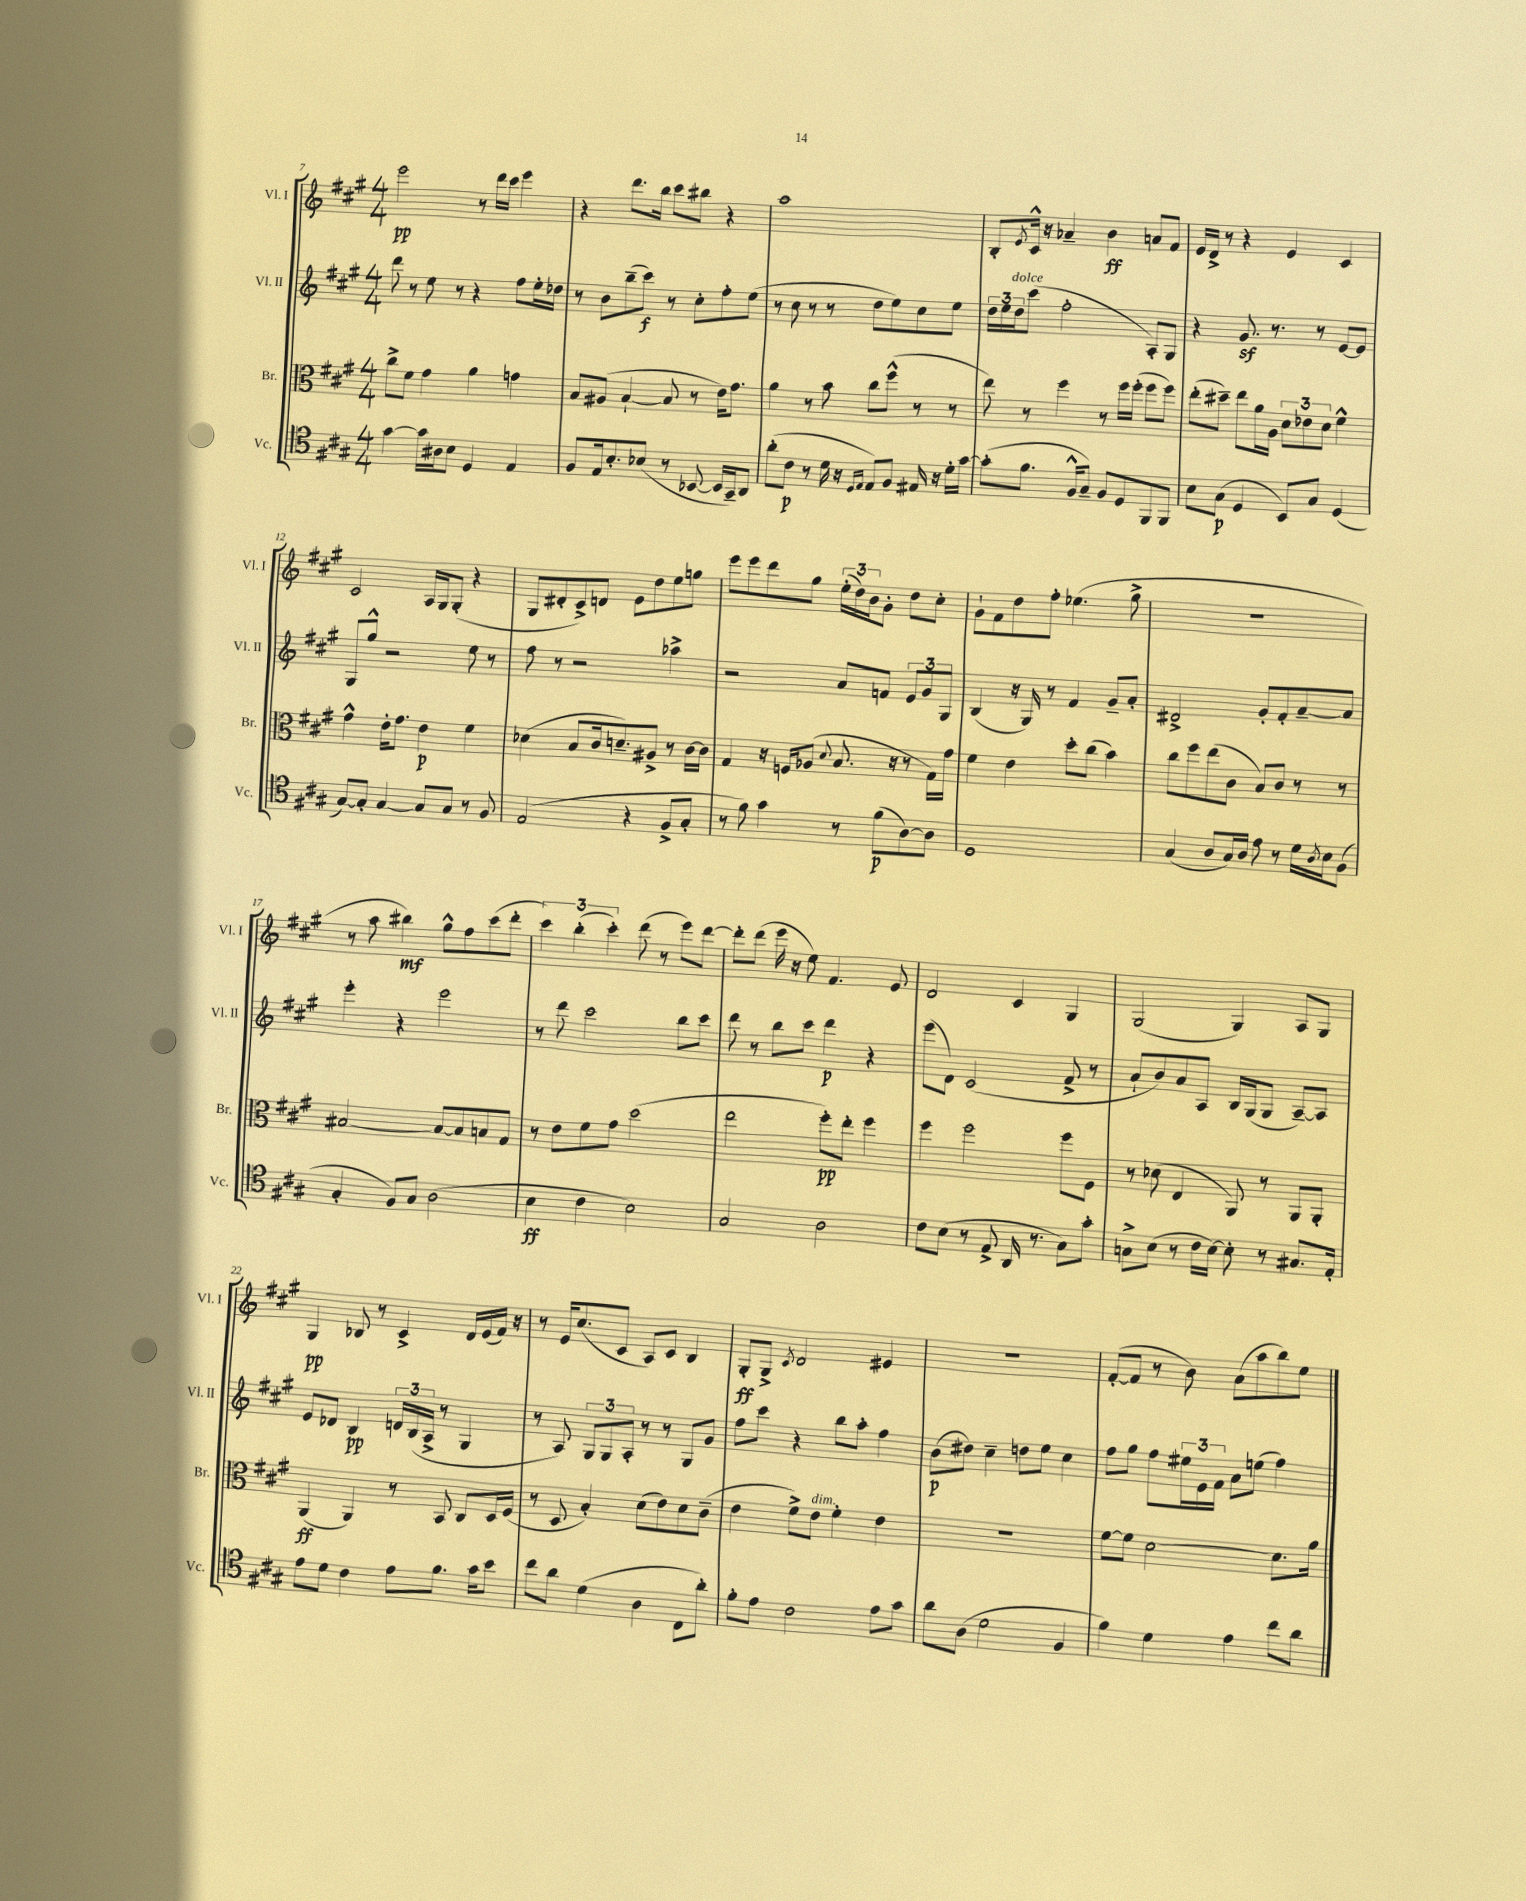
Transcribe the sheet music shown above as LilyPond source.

<<
\new StaffGroup <<
\new Staff = "s0" \with { instrumentName = "Vl. I" shortInstrumentName = "Vl. I" } {
    \clef treble \key a \major \numericTimeSignature \time 4/4
    e'''2\pp r8 d'''16 cis'''16 e'''4 |
    r4 d'''8. b''16 cis'''8 bis''8 r4 |
    a''1 |
    b8-. \acciaccatura { e'8 } cis'16-^ r16 aes'4-- b'4\ff a'8 fis'8 |
    e'16 d'16-> r8 r4 e'4 cis'4 |
    cis'2 a16 gis16 gis8-.( r4 |
    gis8 dis'8-. cis'8->) d'8 e'8 d''8 e''8 g''8 |
    e'''8 e'''8 d'''8 gis''8 \tuplet 3/2 { e''16-.( d''16) b'16 } gis'8-. d''8 cis''8-. |
    gis'8-! fis'8 d''8 fis''8-. ees''4.( gis''8-> |
    R1 |
    r8 a''8 bis''4\mf) gis''8-^ fis''8 cis'''8( d'''8-. |
    \tuplet 3/2 { cis'''4) b''4-.( cis'''4-.) } d'''8( r8 e'''8) d'''8~ |
    d'''8-. d'''8( e'''16 r16 e''8) fis'4. e'8 |
    d'2 cis'4 gis4 |
    gis2( gis4) a8 gis8 |
    gis4\pp bes8 r8 cis'4-> d'16 e'16( fis'16) r16 |
    r8 e'16 cis''8.( cis'8 a8) cis'8 b4 |
    gis8-.\ff gis8-> \acciaccatura { cis'8 } d'2 eis'4 |
    R1 |
    fis'8~-.( fis'8 r8 b'8) a'8( a''8 b''8) e''8 \bar "|." |
}
\new Staff = "s1" \with { instrumentName = "Vl. II" shortInstrumentName = "Vl. II" } {
    \clef treble \key a \major \numericTimeSignature \time 4/4
    d'''8 r8 e''8 r8 r4 fis''8 e''16-. des''16 |
    r8 b'8 b''8--( cis'''8\f) r8 cis''8-. fis''8-. e''8( |
    r8 cis''8 r8 r8 d''8 e''8) cis''8 e''8 |
    \tuplet 3/2 { d''16 e''16 d''16^\markup { \italic "dolce" } } cis'''8( fis''2-. a8-.) gis8 |
    r4 gis'8.\sf r8. r8 e'8~ e'8 |
    gis8 gis''8-^ r2 e''8 r8 |
    fis''8 r8 r2 aes''4-> |
    r2 a'8 f'8 \tuplet 3/2 { e'8 gis'8 gis8 } |
    b4( r16 gis16) r8 fis'4 gis'8-- a'8-. |
    dis'2-> gis'8-. fis'8-. a'8~-- a'8 |
    e'''4-. r4 e'''2 |
    r8 d'''8 cis'''2 b''8 cis'''8 |
    d'''8 r8 b''8 cis'''8 d'''4\p r4 |
    e'''8( d'8) cis'2( fis'8-> r8 |
    a'8-! b'8) a'8 a8 b16 gis16( gis8 a8~--) a8 |
    e'8 des'8 b4\pp \tuplet 3/2 { d'16 b16( a16-> } r8 gis4 |
    r8 a8) \tuplet 3/2 { gis8 gis8 a8-. } r8 r8 gis8 gis'8 |
    fis''8 cis'''8 r4 b''8 a''8-. fis''4 |
    b'8\p( dis''8) cis''4-- d''8 e''8 cis''4 |
    fis''8 gis''8 fis''8 \tuplet 3/2 { eis''16 e'16 fis'16 } a'8 e''8( fis''4) \bar "|." |
}
\new Staff = "s2" \with { instrumentName = "Br." shortInstrumentName = "Br." } {
    \clef alto \key a \major \numericTimeSignature \time 4/4
    cis''8-> fis'8 gis'4 a'4 g'4 |
    b8 ais8( b4~-! b8 r8 e'16) gis'8. |
    a'4 r8 b'8 cis''8 fis''8-^( r8 r8 |
    e''8) r8 fis''4 r8 fis''16 fis''16-.( fis''8 fis''8) |
    e''8-.( dis''8--) e''8 a'16 a16 \tuplet 3/2 { d'8 ees'8 d'8 } fis'4-^ |
    gis'4-^ e'16-. gis'8. e'4\p fis'4 |
    des'4( b8 cis'16 d'8.--) ais8-> r8 cis'16~ cis'16 |
    gis4 r16 f16 aes8( \appoggiatura { d'8 } b8. r16 r8 gis16) gis'16 |
    fis'4 e'4 d''8-. cis''8( b'4) |
    cis''8 fis''8 e''8( cis'8 b8) cis'8 r8 r8 |
    bis2~ bis8~ bis8 b8 gis8 |
    r8 e'8 fis'8 gis'8 d''2( |
    e''2 fis''8-.\pp) e''8-. fis''4 |
    fis''4 fis''2 fis''8 fis8 |
    r8 des'8( e4 a,8) r8 a,8 a,8-. |
    a,4\ff( a,4) r8 b,8 cis8 d16 fis16( |
    r8 d8 b4-.) d'8( e'8) d'8 cis'8--( |
    e'4 fis'8->) e'8^\markup { \italic "dim." } fis'4-. e'4 |
    R1 |
    fis'8~ fis'8 d'2~ d'8. a'16 \bar "|." |
}
\new Staff = "s3" \with { instrumentName = "Vc." shortInstrumentName = "Vc." } {
    \clef tenor \key a \major \numericTimeSignature \time 4/4
    gis'4~ gis'16 ais16 b8 d4 e4 |
    fis8 e16 b8.-. bes8( r8 bes,8~ bes,16 gis,16--) a,8 |
    a'8-.( cis'8\p r8 d'16 r16 \grace { d16 e16 } e8) fis8 eis16 r16 d'16-. gis'16~ |
    gis'8-.( fis'8. fis16-^ gis8--) fis8 d8 fis,8 fis,8 |
    b8 gis8\p( d4 b,8) gis8 d4( |
    gis8~) gis8-. gis4~ gis8 gis8 r8 fis8 |
    e2( r4 fis8-> gis8-. |
    r8 fis'8) gis'4 r8 fis'8\p( a8~) a8 |
    d1 |
    gis4( a8 gis16) a16 e'8 r8 d'16 \acciaccatura { a8 } b16 fis8( |
    gis4-. fis8) gis8 a2( |
    b4\ff cis'4 b2) |
    gis2 a2 |
    cis'8 b8( r8 e8-> a,16 r8. gis8) gis'8-. |
    g8-> b8( r8 cis'16 b16~) b8-. r8 gis8. e16-. |
    e'8 d'8 cis'4 e'8 fis'8. gis'16 b'8 |
    cis''8 a'8 d'4( a4 cis8 a'8-.) |
    fis'8-. e'8 cis'2 e'8 gis'8 |
    a'8 a8( d'2 fis4 |
    fis'4) d'4 e'4 cis''8 a'8 \bar "|." |
}
>>
>>
\layout { \context { \Score currentBarNumber = #7 } }
